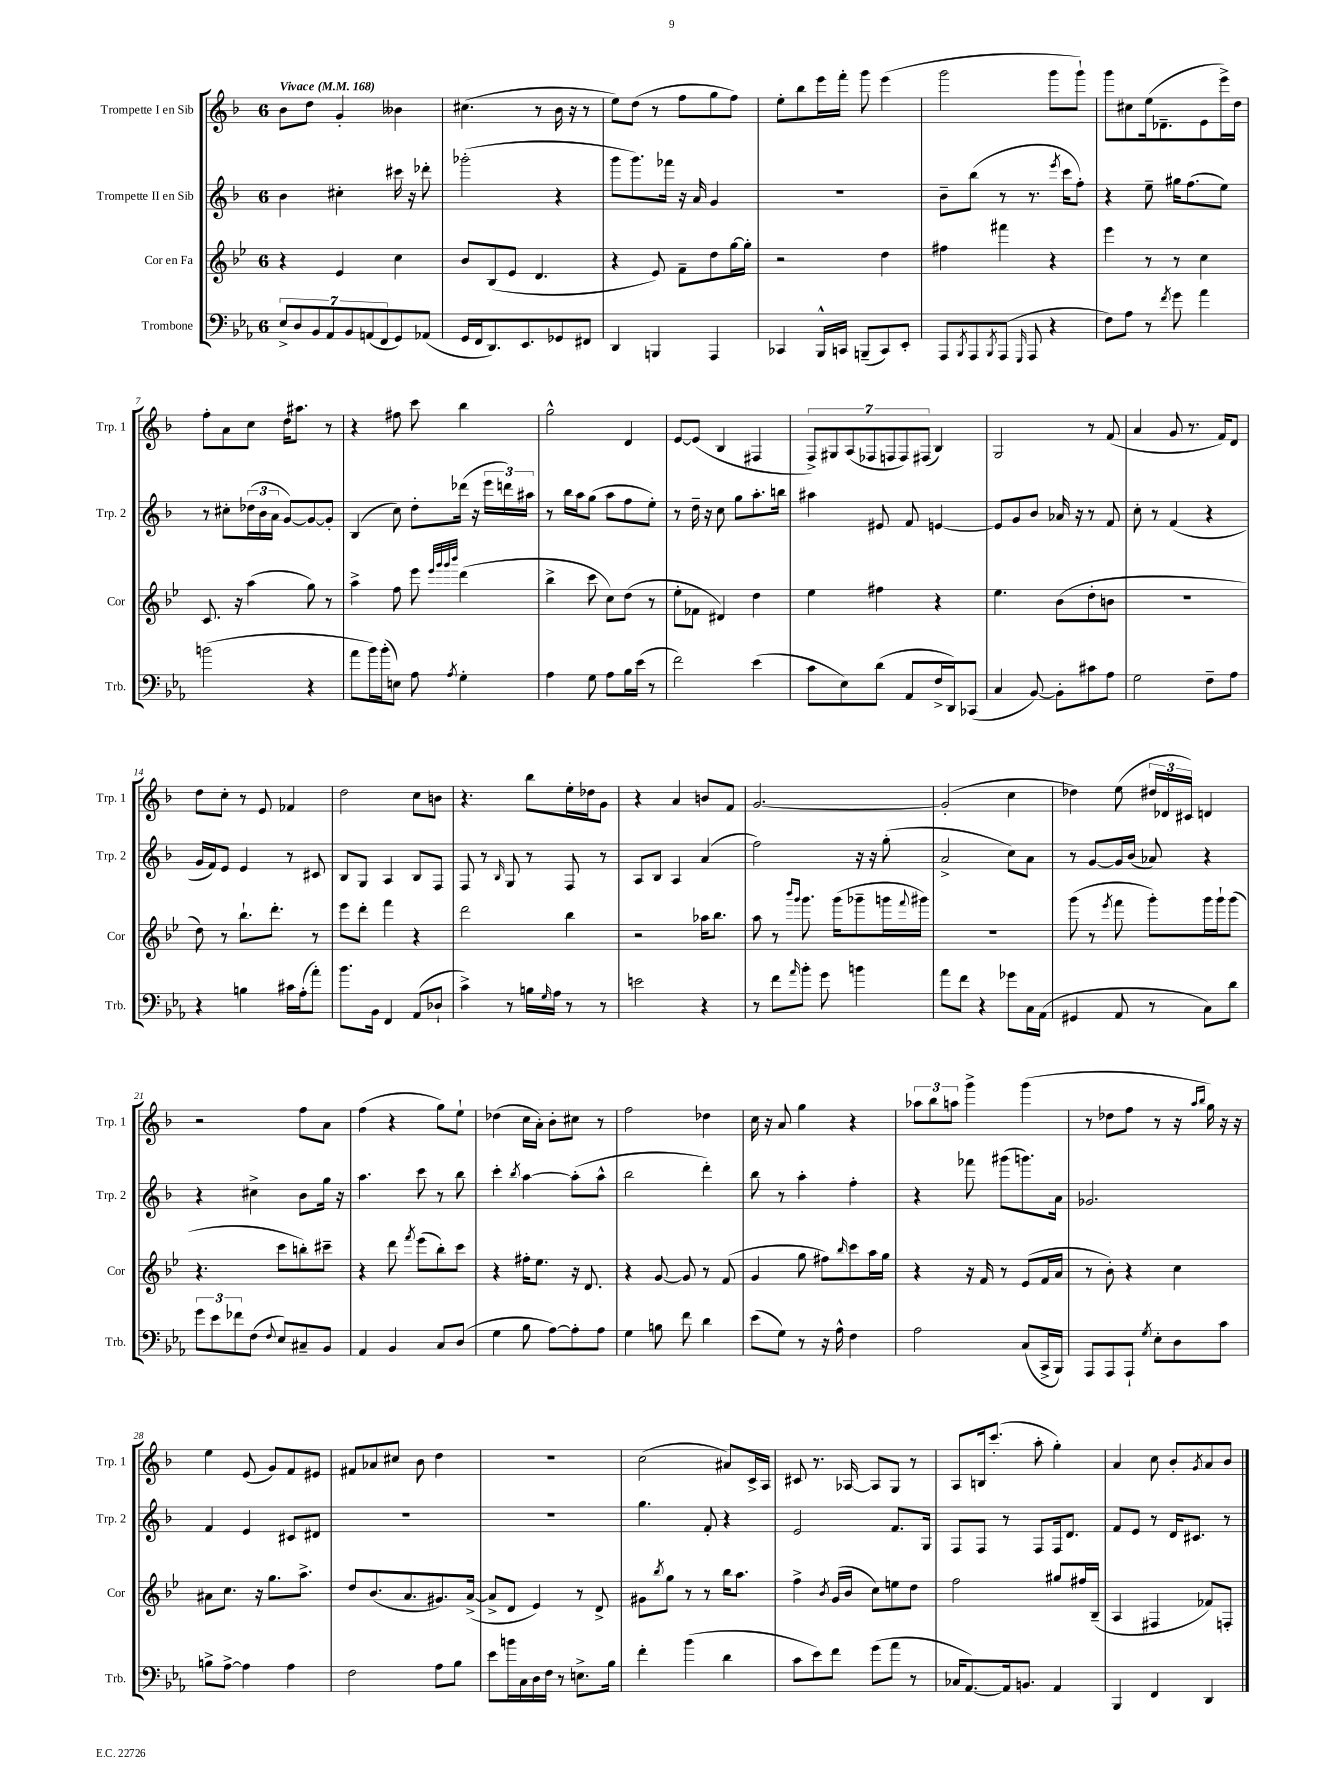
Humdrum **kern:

**kern	**kern	**kern	**kern
*staff4	*staff3	*staff2	*staff1
*clefF4	*clefG2	*clefG2	*clefG2
*k[b-e-a-]	*k[b-e-]	*k[b-]	*k[b-]
*M6/8	*M6/8	*M6/8	*M6/8
*MM168	*MM168	*MM168	*MM168
14E-^/L	4r	4b-\	8b-\L
14D/	.	.	.
.	.	.	8dd\J
14BB-/	.	.	.
14AA-/	.	.	.
.	4e-/	4cc#'\	4g'/
14BB-/	.	.	.
(14AA/	.	.	.
14FF/	.	.	.
8GG/)	4cc\	16ccc#\	4b--\
.	.	16r	.
(8AA-/J	.	8ddd-'\	.
=	=	=	=
16GG/LL	8b-/L	(2ggg-'\	(4.cc#\
16FF/J	.	.	.
8.DD/)	(8B-/	.	.
.	8e-/J	.	.
8.EE-/	.	.	.
.	4.d/	.	8r
8GG-/	.	4r	16b-\
.	.	.	16r
8FF#/J	.	.	8r
=	=	=	=
4DD/	4r	8ggg\L	8ee\L)
.	.	8.ggg\)	(8dd\J
4BBB/	8e-/)	.	8r
.	.	16fff-\Jk	.
.	8f~\L	16r	8ff\L
.	.	16a/	.
4AAA-/	8dd\	4g/	8gg\
.	[16gg\L	.	8ff\J)
.	16gg'\]JJ	.	.
=	=	=	=
4CC-/	2r	2.r	8ee'\L
.	.	.	8bb-\
16BBB-^^/LL	.	.	16eee\L
16CC/JJ	.	.	16fff'\JJ
(8BBB~/L	.	.	8ggg\
8CC/)	4dd\	.	(4eee\
8EE-'/J	.	.	.
=	=	=	=
8AAA-/L	4ff#\	8b-~\L	2ggg\
8qBBB-/	.	.	.
8AAA-/	.	(8bb-\J	.
8qBBB-/	.	.	.
(8AAA-/J	4fff#\	8r	.
16qqGGG/	.	.	.
8AAA-/	.	8.r	.
4r	4r	.	8ggg\L
.	.	8qeee/	.
.	.	16ccc\LK	.
.	.	8ff'\J)	8ggg`\J)
=	=	=	=
8F\L)	4eee-\	4r	8ggg\L
8A-\J	.	.	8cc#\
8r	8r	8ee~\	(16ee\k
.	.	.	8.d-~\
8qf/	.	.	.
8g\	8r	16gg#\LK	.
.	.	(8.ff\	.
4a-\	4cc\	.	8e\
.	.	8ee\J)	16eee^\L)
.	.	.	16dd\JJ
=	=	=	=
(2b\	8.c/	8r	8ff'\L
.	.	8cc#'\L	8a\
.	16r	.	.
.	(4aa\	(24dd-\L	8cc\J
.	.	24b-\	.
.	.	24a\JJ	.
.	.	[8g/L)	16dd\LK
.	.	.	8.aa#\J
4r	8gg\)	8g/_	.
.	8r	8g'/]J	8r
=	=	=	=
8a-\L	4aa^\	(4B-/	4r
16b-\L)	.	.	.
(16b-'\J	.	.	.
8E\J)	8ff\	8cc\)	8ff#\
8A-\	8eee-\	8dd'\L	8ccc\
.	32qqeee-/LLL	.	.
.	32qqggg/	.	.
.	32qqggg/	.	.
8qA-/	32qqbbb-/JJJ	.	.
4G'\	(4ddd\	(16ddd-\Jk	4bb-\
.	.	16r	.
.	.	24eee\LL	.
.	.	24ddd\)	.
.	.	24aa#\JJ	.
=	=	=	=
4A-\	4bb-^\	8r	2gg^^\
.	.	16bb-\LL	.
.	.	16aa\J	.
8G\	8ccc\	(8gg\J	.
8A-\L	8cc\L)	8aa\L	.
16B-\L	(8dd\J	8ff\	4d/
(16e-\JJ	.	.	.
8r	8r	8ee'\J)	.
=	=	=	=
2f\)	8ee-'\L	8r	[8e/L
.	8f-\J	16dd~\	(8e/]J
.	.	16r	.
.	4d#/)	8cc\	4B-/
.	.	8gg\L	.
(4e-\	4dd\	8.aa'\	4F#/
.	.	16bb\Jk	.
=	=	=	=
8c\L	4ee-\	4aa#\	14F^/L)
.	.	.	14G#/
8E-\)	.	.	.
.	.	.	(14A/
.	.	.	14F-/
(8d\J	4ff#\	8e#/	.
.	.	.	14F/
.	.	.	14F/)
8AA-/L	.	8f/	.
.	.	.	(14F#/J
16F^/L	4r	[4e/	4B-/)
16DD/J)	.	.	.
(8CC-/J	.	.	.
=	=	=	=
4C/	4.ee-\	8e/]L	2G/
.	.	8g/	.
[8BB-/)	.	8b-/J	.
8BB-'\]L	(8b-\L	16a-/	.
.	.	16r	.
8c#\	8dd'\	8r	8r
8A-\J	8b\J	8f/	(8f/
=	=	=	=
2G\	2.r	8cc'\	4a/
.	.	8r	.
.	.	(4f/	8g/
.	.	.	8.r
8F~\L	.	4r	.
.	.	.	16f/LK)
8A-\J	.	.	8d/J
=	=	=	=
4r	8dd\)	16g/LL	8dd\L
.	.	16f/J)	.
.	8r	8e/J	8cc'\J
4B\	8.bb-`\L	4e/	8r
.	.	.	8e/
.	8.ddd'\J	.	.
16c#\LL	.	8r	4f-/
(16A-'\J	.	.	.
8a-'\J)	8r	8c#/	.
=	=	=	=
8.b-\L	8eee-\L	8B-/L	2dd\
.	8ddd'\J	8G/J	.
16BB-\Jk	.	.	.
4FF/	4fff\	4A/	.
(8AA-/L	4r	8B-/L	8cc\L
8D-`/J	.	8F/J	8b\J
=	=	=	=
4c^\)	2ddd\	8F/	4.r
.	.	8r	.
.	.	16qqB-/	.
8r	.	8G/	.
16B\LL	.	8r	8bb-\L
16qqG/	.	.	.
16A-\JJ	.	.	.
8r	4bb-\	8F/	16ee'\L
.	.	.	16dd-\J
8r	.	8r	8g\J
=	=	=	=
2e\	2r	8A/L	4r
.	.	8B-/J	.
.	.	4A/	4a/
4r	16aa-\LK	(4a/	8b/L
.	8.bb-\J	.	.
.	.	.	8f/J
=	=	=	=
8r	8aa\	2ff\)	[2.g/
8f\L	8r	.	.
.	16qqbbb-/LL	.	.
16qqa-/	16qqggg/JJ	.	.
8b-'\J	8.ggg\	.	.
8g\	.	.	.
.	(16ggg\LK	.	.
4b\	8ggg-~\	16r	.
.	.	16r	.
.	16ggg\L	(8gg'\	.
.	8qqfff/	.	.
.	16ggg#\JJ)	.	.
=	=	=	=
8a-\L	2.r	2a^/	(2g'/]
8f\J	.	.	.
4r	.	.	.
8g-\L	.	8cc\L)	4cc\
16C\L	.	8a\J	.
(16AA-\JJ	.	.	.
=	=	=	=
4GG#/	(8ggg\	8r	4dd-\)
.	8r	[8g/L	.
.	8qeee-/	.	.
8AA-/	8fff\	16g/]L	(8ee\
.	.	(16b-/JJ	.
8r	8ggg'\L)	8a-/)	24dd#/LL
.	.	.	24d-/
.	.	.	24c#/JJ)
8C\L)	16ggg\L	4r	4d/
.	16ggg`\J	.	.
8d\J	(8ggg\J	.	.
=	=	=	=
12g\L	4.r	4r	2r
12e-\	.	.	.
12f-\	.	.	.
(8F\J	.	4cc#^\	.
8qqF/	.	.	.
8E-/L)	8ccc\L	.	.
8C#~/	8bb'\)	8b-\L	8ff\L
8BB-/J	8ccc#~\J	16gg\Jk	8a\J
.	.	16r	.
=	=	=	=
4AA-/	4r	4.aa\	(4ff\
4BB-/	8ddd\	.	4r
.	8qfff/	.	.
.	(8eee-\L	8ccc\	.
8C/L	8bb-'\)	8r	8gg\L)
(8D/J	8ccc\J	8bb-\	8ee`\J
=	=	=	=
4G\	4r	4ccc'\	(4dd-\
.	.	8qbb-/	.
8B-\	16ff#'\LK	[4aa\	16cc\LL
.	8.ee-\J	.	16a'\JJ)
[8A-\L)	.	.	8b-'\L
8A-'\]	16r	(8aa'\]L	8cc#\J
.	8.d/	.	.
8A-\J	.	8aa^^\J	8r
=	=	=	=
4G\	4r	2bb-\	2ff\
8B\	[8g/	.	.
8f\	8g/]	.	.
4d\	8r	4ddd'\)	4dd-\
.	(8f/	.	.
=	=	=	=
(8e-\L	4g/	8bb-\	16cc\
.	.	.	16r
8G\J)	.	8r	8a/
8r	8gg\	4aa'\	4gg\
16r	8ff#\L)	.	.
16A-^^\	.	.	.
.	16qqbb-/	.	.
4F\	8ccc\	4ff'\	4r
.	16aa\L	.	.
.	16gg\JJ	.	.
=	=	=	=
2A-\	4r	4r	12aa-\L
.	.	.	12bb-\
.	.	.	12aa\J
.	16r	8fff-\	4ggg^\
.	16f/	.	.
.	8r	(8ggg#\L	.
(8C/L	(8e-/L	8.ggg\)	(4ggg\
16CC^/L	16f/L	.	.
16BBB-/JJ)	16a/JJ	16a\Jk	.
=	=	=	=
8AAA-/L	8r	2.g-/	8r
8AAA-/	8b-'\)	.	8dd-\L
8AAA-`/J	4r	.	8ff\J
8qG/	.	.	.
8E-'\L	.	.	8r
8D\	4cc\	.	16r
.	.	.	16qqaa/LL
.	.	.	16qqbb-/JJ
.	.	.	16gg\)
8c\J	.	.	16r
.	.	.	16r
=	=	=	=
8B^\L	8a#\L	4f/	4ee\
[8A-^\J	8.cc\J	.	.
4A-\]	.	4e/	(8e/
.	16r	.	.
.	8.gg\L	.	8g/L)
4A-\	.	8c#/L	8f/
.	8.aa^\J	.	.
.	.	8d#/J	8e#/J
=	=	=	=
2F\	8dd/L	2.r	8f#/L
.	(8.b-/	.	8a-/
.	.	.	8cc#/J
.	8.a/	.	.
.	.	.	8b-\
8A-\L	8.g#/)	.	4dd\
8B-\J	.	.	.
.	([16a^/Jk	.	.
=	=	=	=
8e-\L	8a^/]L	2.r	2.r
16b\L	8d/J	.	.
16C\	.	.	.
16D\	4e-/)	.	.
16F\JJ	.	.	.
8r	.	.	.
8.E^\L	8r	.	.
.	8d^/	.	.
16B-\Jk	.	.	.
=	=	=	=
4f'\	8g#\L	4.gg\	(2cc\
.	8qbb-/	.	.
.	8gg\J	.	.
(4b-\	8r	.	.
.	8r	8f'/	.
4d\	16bb-\LK	4r	8a#/L)
.	8.aa\J	.	.
.	.	.	16c^/L
.	.	.	16A/JJ
=	=	=	=
8c\L	4ff^\	2e/	8c#/
8e-\)	.	.	8.r
.	8qb-/	.	.
8f\J	(16g/LL	.	.
.	16b-/JJ	.	[16A-/
(8g\L	8cc\L)	.	8A-/]L
8a-\J	8ee\	8.f/L	8G/J
8r	8dd\J	.	8r
.	.	16G/Jk	.
=	=	=	=
16C-/LK	2ff\	8F/L	8A/L
[8.AA-/)	.	.	.
.	.	8F/J	16B/k
.	.	.	(8.ccc'/J
16AA-/]k	.	8r	.
8.BB/J	.	.	.
.	.	8F/L	8aa'\
4AA-/	8gg#/L	16F/k	4gg'\)
.	.	8.d/J	.
.	16ff#/L	.	.
.	(16B-~/JJ	.	.
=	=	=	=
4BBB-/	4A/	8f/L	4a/
.	.	8e/J	.
4FF/	4F#/	8r	8cc\
.	.	16d/LK	8b-'/L
.	.	8.c#/J	.
.	.	.	8qg/
4DD/	8f-/L)	.	8a/
.	8F'/J	8r	8b-/J
==	==	==	==
*-	*-	*-	*-
